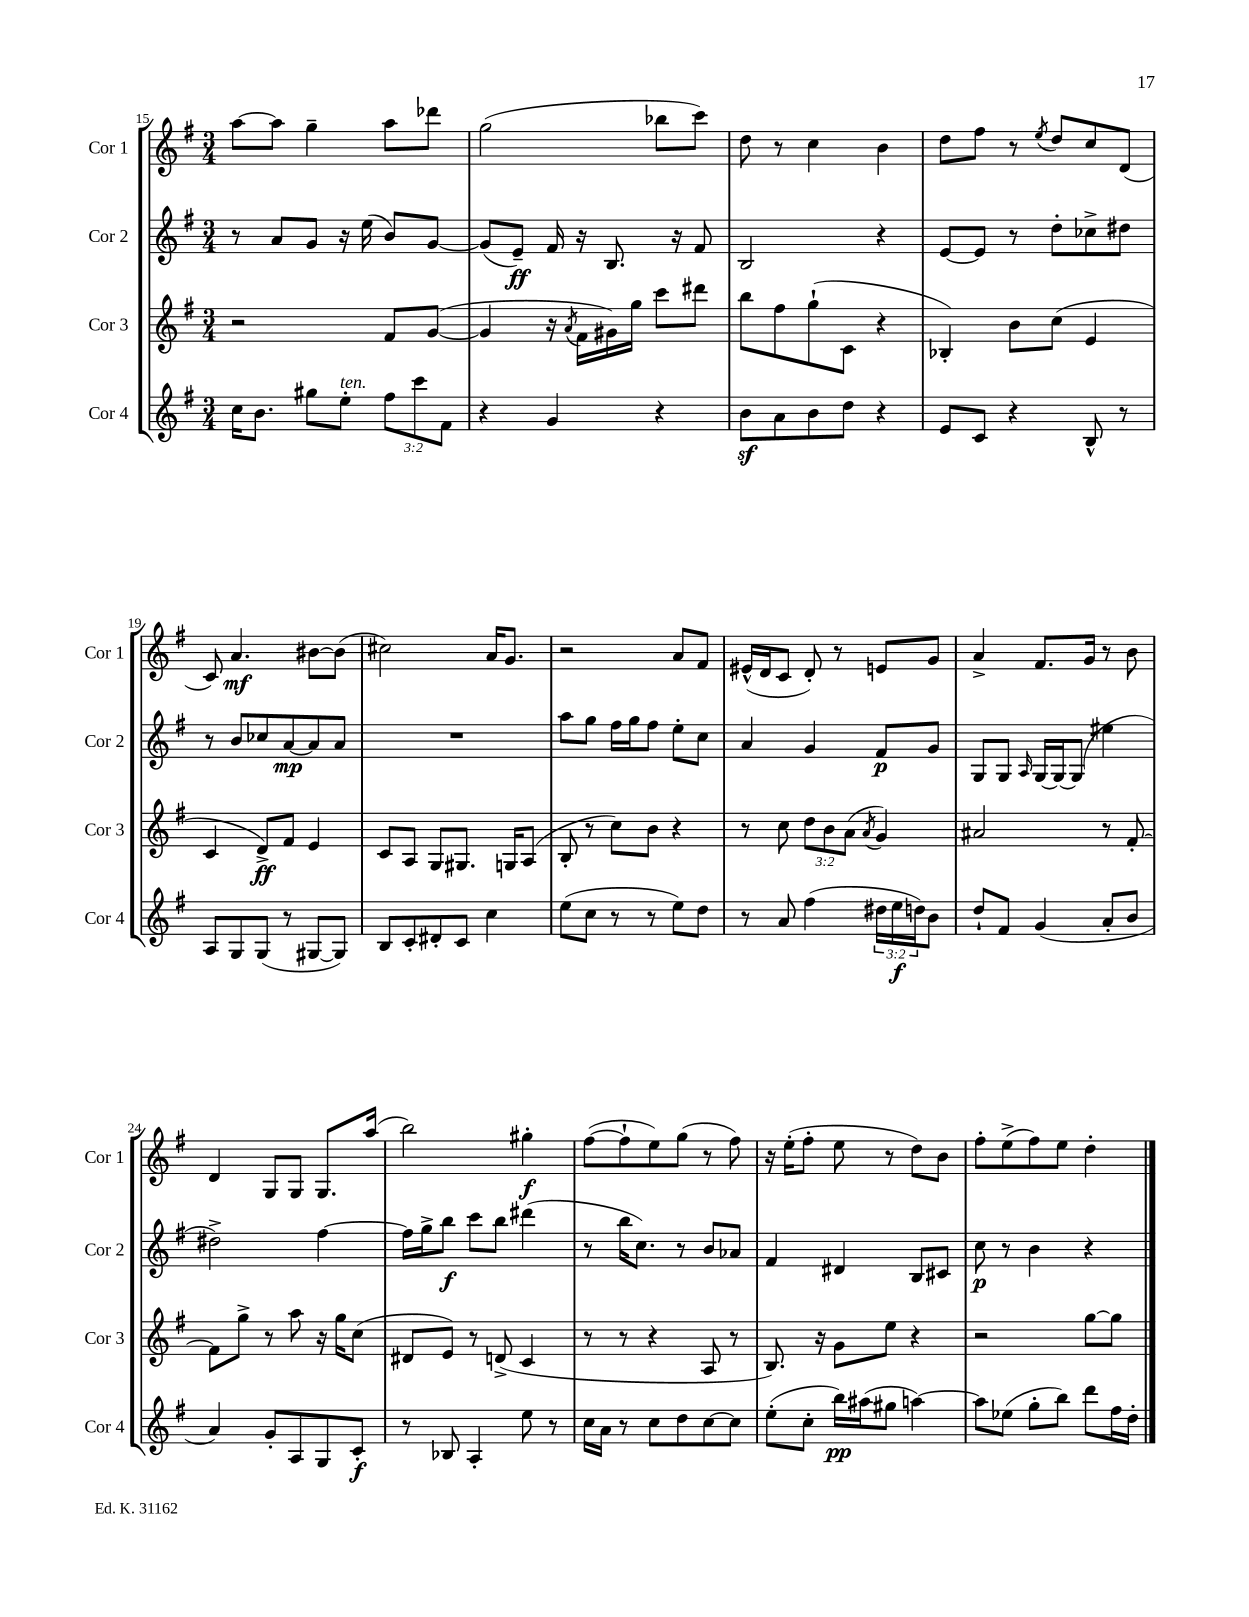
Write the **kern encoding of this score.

**kern	**dynam	**kern	**dynam	**kern	**dynam	**kern	**dynam
*part4	*part4	*part3	*part3	*part2	*part2	*part1	*part1
*staff4	*staff4	*staff3	*staff3	*staff2	*staff2	*staff1	*staff1
*I"Cor 4	*	*I"Cor 3	*	*I"Cor 2	*	*I"Cor 1	*
*I'Cor 4	*	*I'Cor 3	*	*I'Cor 2	*	*I'Cor 1	*
*clefG2	*	*clefG2	*	*clefG2	*	*clefG2	*
*k[f#]	*	*k[f#]	*	*k[f#]	*	*k[f#]	*
*M3/4	*	*M3/4	*	*M3/4	*	*M3/4	*
=15	=15	=15	=15	=15	=15	=15	=15
16cc\KL	.	2r	.	8r	.	[8aa\L	.
8.b\J	.	.	.	.	.	.	.
.	.	.	.	8a/L	.	8aa\J]	.
8gg#X\L	.	.	.	8g/J	.	4gg~\	.
!LO:TX:a:i:t=ten.	!	!	!	!	!	!	!
8ee'\J	.	.	.	16r	.	.	.
.	.	.	.	(16ee\	.	.	.
12ff#\L	.	8f#/L	.	8b/L)	.	8aa\L	.
12ccc\	.	.	.	.	.	.	.
.	.	([8g/J	.	[8g/J	.	8ddd-X\J	.
12f#\J	.	.	.	.	.	.	.
=16	=16	=16	=16	=16	=16	=16	=16
4r	.	4g/]	.	(8g/L]	.	(2gg\	.
.	.	.	.	8e~/J)	ff	.	.
4g/	.	16r	.	16f#/	.	.	.
.	.	8qa/	.	.	.	.	.
.	.	16f#\LL	.	16r	.	.	.
.	.	16g#X\)	.	8.B/	.	.	.
.	.	16gg\JJ	.	.	.	.	.
4r	.	8ccc\L	.	.	.	8bb-X\L	.
.	.	.	.	16r	.	.	.
.	.	8ddd#X\J	.	8f#/	.	8ccc\J)	.
=17	=17	=17	=17	=17	=17	=17	=17
8bz\L	.	8bb\L	.	2B/	.	8dd\	.
8a\	.	8ff#\	.	.	.	8r	.
8b\	.	(8gg`\	.	.	.	4cc\	.
8dd\J	.	8c\J	.	.	.	.	.
4r	.	4r	.	4r	.	4b\	.
=18	=18	=18	=18	=18	=18	=18	=18
8e/L	.	4B-X'/)	.	[8e/L	.	8dd\L	.
8c/J	.	.	.	8e/J]	.	8ff#\J	.
4r	.	8b\L	.	8r	.	8r	.
.	.	.	.	.	.	8qee/	.
.	.	(8cc\J	.	8dd'\L	.	8dd/L	.
8B^^/	.	4e/	.	8cc-X^\	.	8cc/	.
8r	.	.	.	8dd#X\J	.	(8d/J	.
!!LO:LB:g=z
=19	=19	=19	=19	=19	=19	=19	=19
8A/L	.	4c/	.	8r	.	8c/)	.
8G/	.	.	.	8b/L	.	4.a/	mf
(8G/J	.	8d^/L)	ff	8cc-X/	.	.	.
8r	.	8f#/J	.	[8a/	mp	.	.
[8G#X/L	.	4e/	.	8a/]	.	[8b#X\L	.
8G#/J])	.	.	.	8a/J	.	(8b#\J]	.
=20	=20	=20	=20	=20	=20	=20	=20
8B/L	.	8c/L	.	2.r	.	2cc#X\)	.
8c'/	.	8A/J	.	.	.	.	.
8d#X'/	.	8G/L	.	.	.	.	.
8c/J	.	8.G#X/J	.	.	.	.	.
4cc\	.	.	.	.	.	16a/KL	.
.	.	16Gn/KL	.	.	.	8.g/J	.
.	.	(8A/J	.	.	.	.	.
=21	=21	=21	=21	=21	=21	=21	=21
(8ee\L	.	8B'/	.	8aa\L	.	2r	.
8cc\J	.	8r	.	8gg\J	.	.	.
8r	.	8cc\L)	.	16ff#\LL	.	.	.
.	.	.	.	16gg\J	.	.	.
8r	.	8b\J	.	8ff#\J	.	.	.
8ee\L)	.	4r	.	8ee'\L	.	8a/L	.
8dd\J	.	.	.	8cc\J	.	8f#/J	.
=22	=22	=22	=22	=22	=22	=22	=22
8r	.	8r	.	4a/	.	(16e#X^^/LL	.
.	.	.	.	.	.	16d/J	.
8a/	.	8cc\	.	.	.	8c/J	.
(4ff#\	.	12dd\L	.	4g/	.	8d'/)	.
.	.	12b\	.	.	.	.	.
.	.	.	.	.	.	8r	.
.	.	(12a\J	.	.	.	.	.
.	.	8qa/	.	.	.	.	.
24dd#X\LL	.	4g/)	.	8f#/L	p	8en/L	.
24ee\	f	.	.	.	.	.	.
24ddn\J)	.	.	.	.	.	.	.
8b\J	.	.	.	8g/J	.	8g/J	.
=23	=23	=23	=23	=23	=23	=23	=23
8dd`/L	.	2a#X/	.	8G/L	.	4a^/	.
8f#/J	.	.	.	8G/J	.	.	.
.	.	.	.	16qqA/	.	.	.
(4g/	.	.	.	[16G/LL	.	8.f#/L	.
.	.	.	.	16G/J_	.	.	.
.	.	.	.	(8G/J]	.	.	.
.	.	.	.	.	.	16g/Jk	.
8a'/L	.	8r	.	4ee#X\	.	8r	.
8b/J	.	[8f#'/	.	.	.	8b\	.
!!LO:LB:g=z
=24	=24	=24	=24	=24	=24	=24	=24
4a/)	.	8f#\L]	.	2dd#X^\)	.	4d/	.
.	.	8gg^\J	.	.	.	.	.
8g'/L	.	8r	.	.	.	8G/L	.
8A/	.	8aa\	.	.	.	8G/J	.
8G/	.	16r	.	[4ff#\	.	8.G/L	.
.	.	16gg\KL	.	.	.	.	.
8c'/J	f	(8cc\J	.	.	.	.	.
.	.	.	.	.	.	(16aa/Jk	.
=25	=25	=25	=25	=25	=25	=25	=25
8r	.	8d#X/L	.	16ff#\LL]	.	2bb\)	.
.	.	.	.	16gg^\J	.	.	.
8B-X/	.	8e/J)	.	8bb\J	f	.	.
4A'/	.	8r	.	8ccc\L	.	.	.
.	.	(8dn^/	.	8bb\J	.	.	.
8ee\	.	4c/	.	(4ddd#X\	.	4gg#X'\	f
8r	.	.	.	.	.	.	.
=26	=26	=26	=26	=26	=26	=26	=26
16cc\LL	.	8r	.	8r	.	([8ff#\L	.
16a\JJ	.	.	.	.	.	.	.
8r	.	8r	.	16bb\KL	.	8ff#`\]	.
.	.	.	.	8.cc\J)	.	.	.
8cc\L	.	4r	.	.	.	8ee\)	.
8dd\	.	.	.	8r	.	(8gg\J	.
[8cc\	.	8A/	.	8b/L	.	8r	.
8cc\J]	.	8r	.	8a-X/J	.	8ff#\)	.
=27	=27	=27	=27	=27	=27	=27	=27
(8ee'\L	.	8.B/)	.	4f#/	.	16r	.
.	.	.	.	.	.	(16ee'\KL	.
8cc'\J	.	.	.	.	.	8ff#'\J	.
.	.	16r	.	.	.	.	.
16bb\LL)	pp	8g\L	.	4d#X/	.	8ee\	.
(16aa#X\J	.	.	.	.	.	.	.
8gg#X\J	.	8ee\J	.	.	.	8r	.
[4aan\)	.	4r	.	8B/L	.	8dd\L)	.
.	.	.	.	8c#X/J	.	8b\J	.
=28	=28	=28	=28	=28	=28	=28	=28
8aa\L]	.	2r	.	8cc\	p	8ff#'\L	.
(8ee-X\J	.	.	.	8r	.	(8ee^\	.
8gg'\L	.	.	.	4b\	.	8ff#\)	.
8bb\J)	.	.	.	.	.	8ee\J	.
8ddd\L	.	[8gg\L	.	4r	.	4dd'\	.
16ff#\L	.	8gg\J]	.	.	.	.	.
16dd'\JJ	.	.	.	.	.	.	.
==	==	==	==	==	==	==	==
*-	*-	*-	*-	*-	*-	*-	*-
